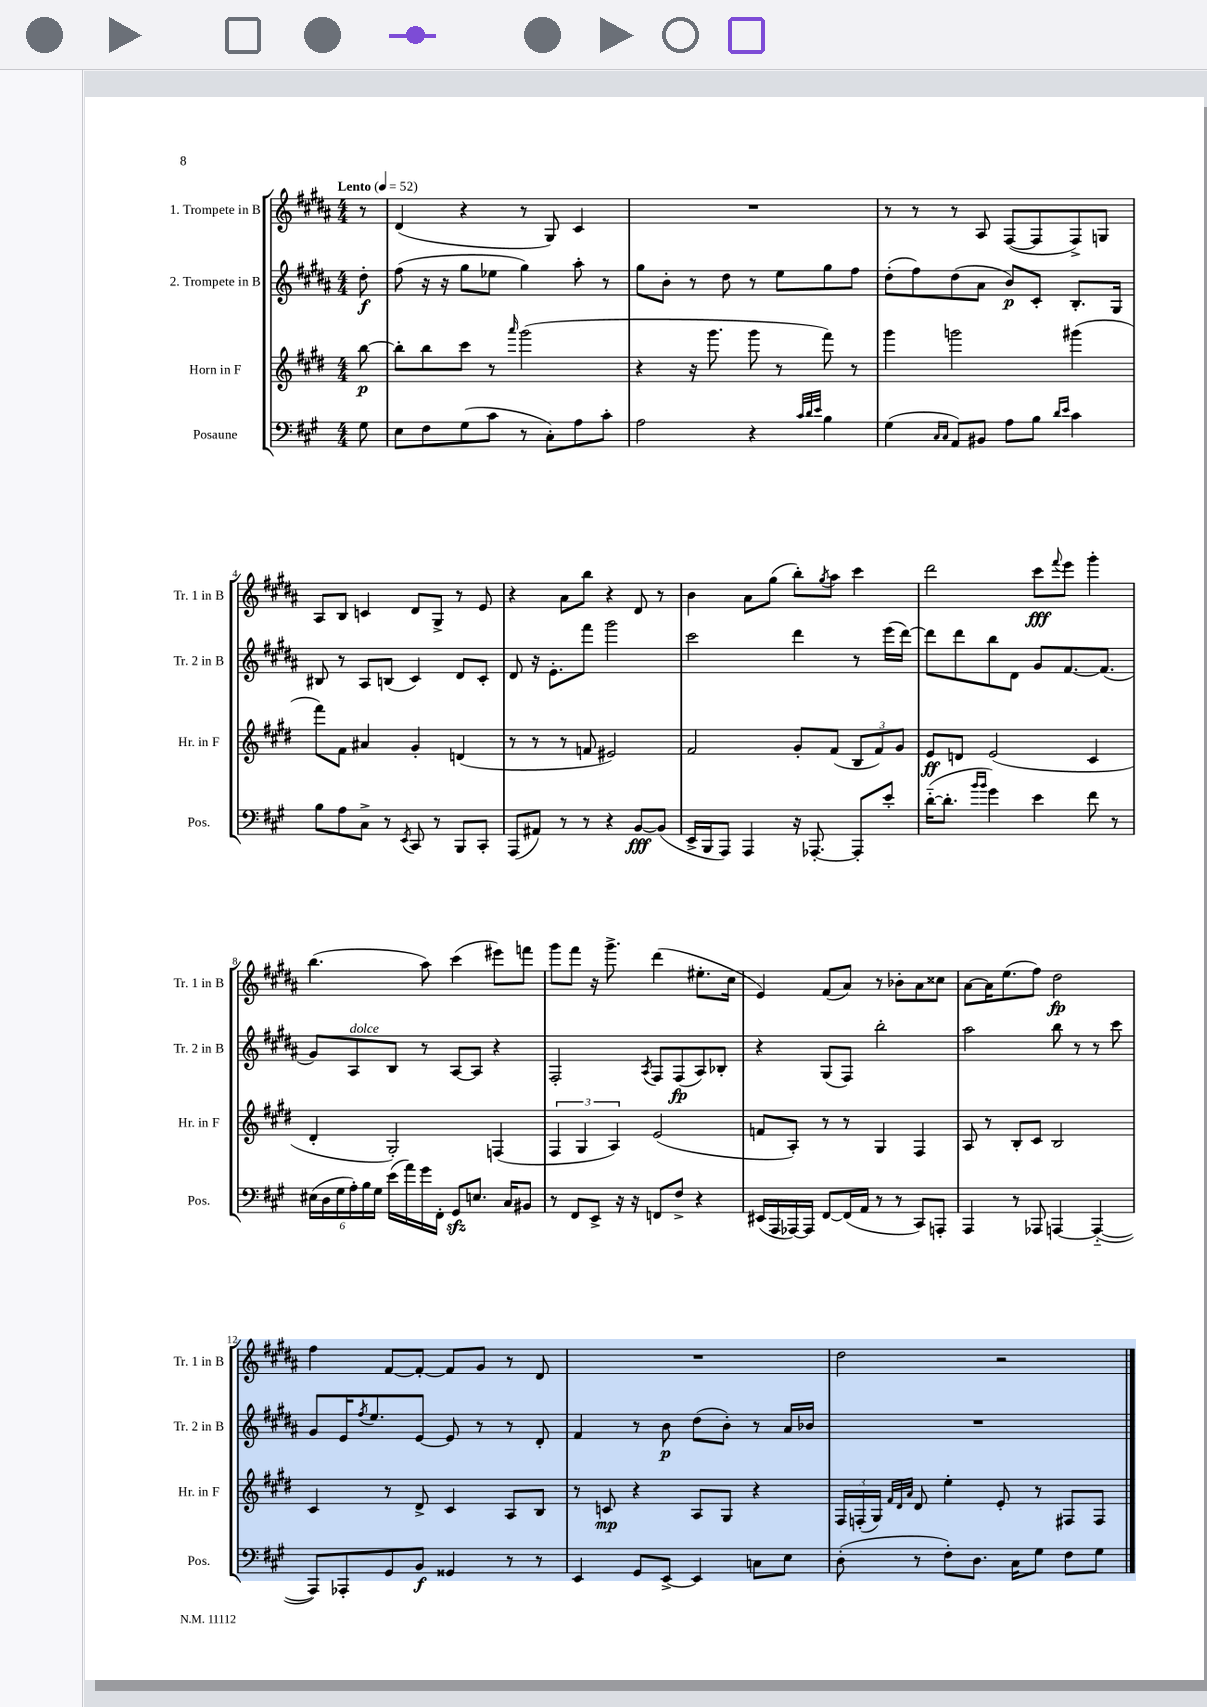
<<
\new StaffGroup <<
\new Staff = "s0" \with { instrumentName = "1. Trompete in B" shortInstrumentName = "Tr. 1 in B" } {
    \clef treble \key b \major \numericTimeSignature \time 4/4 \partial 8 \tempo "Lento" 4 = 52
    r8 |
    dis'4( r4 r8 gis8) cis'4 |
    R1 |
    r8 r8 r8 ais8 fis8~( fis8 fis8->) g8 |
    ais8 b8 c'4 dis'8 gis8-> r8 e'8 |
    r4 ais'8 b''8 r4 dis'8 r8 |
    b'4 ais'8 gis''8( b''8-.) \acciaccatura { gis''8 } ais''8 cis'''4 |
    dis'''2 cis'''8\fff \appoggiatura { fis'''8 } e'''8 gis'''4-. |
    b''4.( ais''8) cis'''4( eis'''8) f'''8 |
    gis'''8 fis'''8 r16 gis'''8.-> dis'''4( eis''8.-. cis''16 |
    e'4) fis'8( ais'8) r8 bes'8-. ais'8 cisis''8 |
    ais'8~ ais'16 e''8.( fis''8) dis''2\fp |
    fis''4 fis'8~ fis'8~-. fis'8 gis'8 r8 dis'8 |
    R1 |
    dis''2 r2 \bar "|." |
}
\new Staff = "s1" \with { instrumentName = "2. Trompete in B" shortInstrumentName = "Tr. 2 in B" } {
    \clef treble \key b \major \numericTimeSignature \time 4/4 \partial 8
    dis''8-.\f |
    fis''8( r16 r16 gis''8 ees''8 gis''4) ais''8-. r8 |
    gis''8 b'8-. r8 dis''8 r8 e''8 gis''8 fis''8 |
    dis''8-.( fis''8) dis''8( ais'8 b'8\p) cis'8-. b8.-. gis16 |
    bis8 r8 ais8 b8( cis'4) dis'8 cis'8-. |
    dis'8 r16 e'8.-. fis'''8 gis'''2 |
    cis'''2 dis'''4 r8 e'''16( dis'''16~) |
    dis'''8 dis'''8 b''8 dis'8 gis'8 fis'8.~ fis'8.( |
    gis'8) ais8^\markup { \italic "dolce" } b8 r8 ais8~ ais8 r4 |
    fis2-. \acciaccatura { ais8 } fis8 fis8\fp( ais8) bes8-. |
    r4 gis8( fis8) b''2-. |
    ais''2 b''8 r8 r8 cis'''8 |
    gis'8 e'16 \acciaccatura { fis''8 } e''8. e'8~ e'8 r8 r8 dis'8-. |
    fis'4 r8 b'8\p dis''8( b'8-.) r8 ais'16 bes'16 |
    R1 \bar "|." |
}
\new Staff = "s2" \with { instrumentName = "Horn in F" shortInstrumentName = "Hr. in F" } {
    \clef treble \key e \major \numericTimeSignature \time 4/4 \partial 8
    b''8~\p |
    b''8-. b''8 cis'''8 r8 \grace { a'''16 } gis'''2( |
    r4 r16 gis'''8. gis'''8 r8 fis'''8) r8 |
    gis'''4 g'''2 gis'''4( |
    fis'''8) fis'8 ais'4 gis'4-. d'4( |
    r8 r8 r8 f'8 eis'2) |
    fis'2 gis'8-. fis'8( \tuplet 3/2 { b8 fis'8) gis'8 } |
    e'8\ff d'8 e'2( cis'4 |
    dis'4-. gis2-.) f4( |
    \tuplet 3/2 { fis4 gis4 a4) } e'2( |
    f'8 a8-.) r8 r8 gis4 fis4 |
    a8 r8 b8-. cis'8 b2 |
    cis'4 r8 dis'8-> cis'4 a8 b8 |
    r8 c'8\mp r4 a8 gis8 r4 |
    \tuplet 3/2 { fis16 f16-.( gis16) } \grace { fis'32 dis'32 a'32 } dis'8 e''4-. e'8-. r8 fis8 fis8 \bar "|." |
}
\new Staff = "s3" \with { instrumentName = "Posaune" shortInstrumentName = "Pos." } {
    \clef bass \key a \major \numericTimeSignature \time 4/4 \partial 8
    gis8 |
    e8 fis8 gis8( cis'8 r8 cis8-.) a8 cis'8-. |
    a2 r4 \grace { cis'32 d'32 e'32 } b4 |
    gis4( \grace { cis16 cis16 } a,8) bis,8 a8 b8 \grace { d'16 e'16 } cis'4 |
    b8 a8 cis8-> r8 \acciaccatura { e,8 } cis,8 r8 b,,8 cis,8-. |
    a,,8( ais,8) r8 r8 r4 b,8~\fff b,8( |
    e,16-> b,,16 a,,8) a,,4 r16 aes,,8.~-. aes,,8-. e'8-. |
    d'16~-_( d'8.-. \grace { b'16 b'16 } gis'4) e'4 fis'8 r8 |
    \tuplet 6/4 { eis16( d16 gis16 a16-.) b16 gis16 } e'16( a'16) gis'16 fis,16-. gis,8\sfz e8. cis16 bis,8 |
    r8 fis,8 e,8-> r16 r16 f,8 fis8-> r4 |
    eis,16( a,,16 aes,,16~) aes,,16 fis,8~ fis,16( a,16 r8 r8 cis,8) a,,8-. |
    a,,4 r8 aes,,8 a,,4~ a,,4~-_( |
    a,,8) aes,,8-. gis,8 b,8\f gisis,4 r8 r8 |
    e,4 gis,8 e,8~-> e,4 c8 e8 |
    d8-.( r8 fis8-.) d8. cis16 gis8 fis8 gis8 \bar "|." |
}
>>
>>
